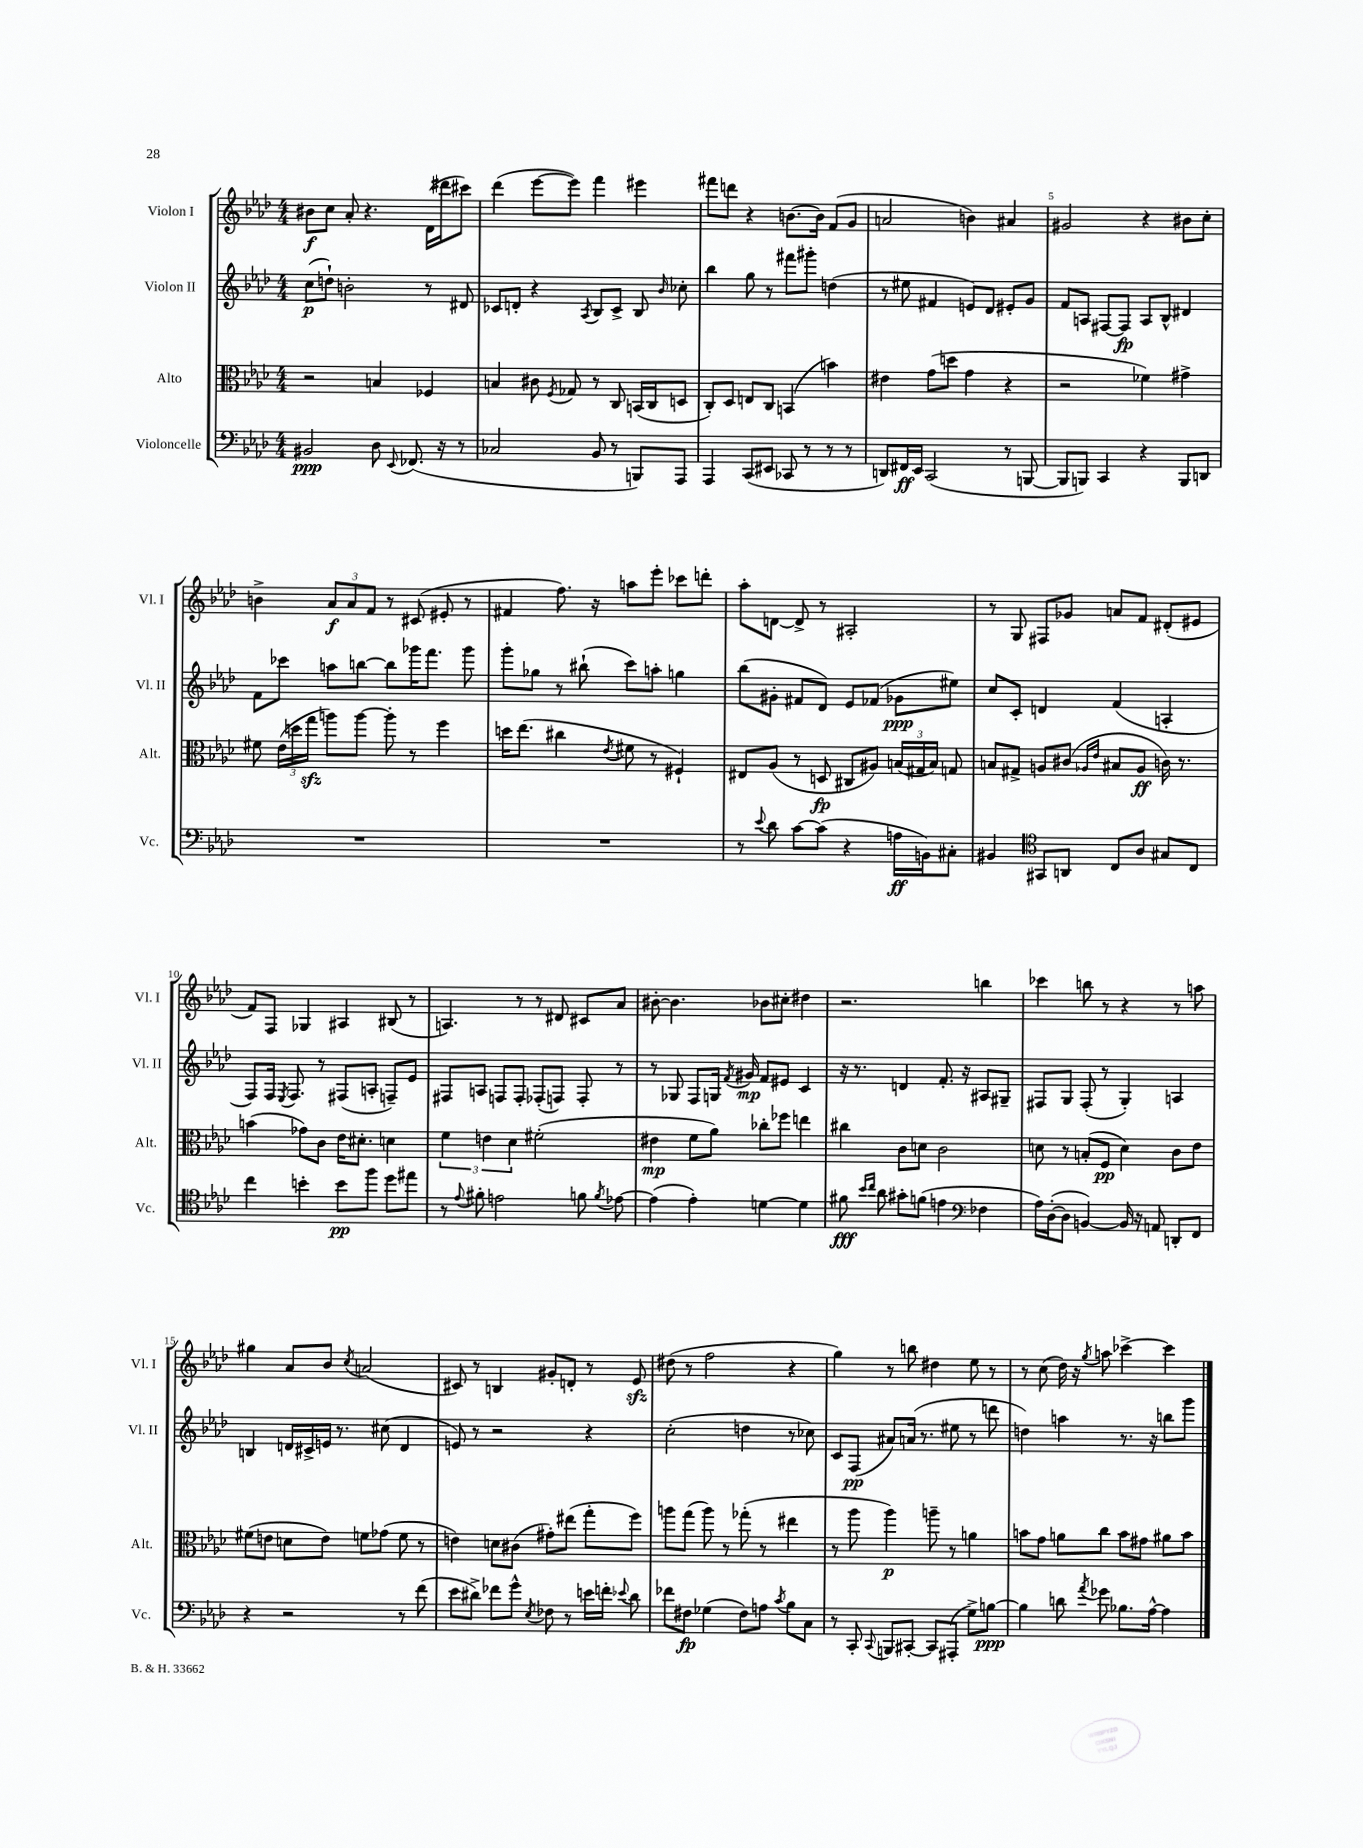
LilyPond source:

<<
\new StaffGroup <<
\new Staff = "s0" \with { instrumentName = "Violon I" shortInstrumentName = "Vl. I" } {
    \clef treble \key aes \major \numericTimeSignature \time 4/4
    \autoBeamOff bis'8[\f c''8] aes'8-. r4. des'16[( dis'''16 cis'''8]) |
    des'''4( ees'''8[~ ees'''8]) f'''4 eis'''4 |
    fis'''8[ d'''8] r4 b'8.[~ b'16] f'8[( g'8] |
    a'2 b'4) ais'4 |
    gis'2 r4 bis'8[ c''8]-. |
    b'4-> \tuplet 3/2 { aes'8[\f aes'8 f'8] } r8 cis'8( eis'8-. r8 |
    fis'4 f''8.) r16 a''8[ ees'''8]-. ces'''8[ d'''8]-. |
    aes''8[-. d'8]~ d'8-> r8 ais2-. |
    r8 g8 fis8[ ges'8] a'8[ f'8] dis'8[-.( eis'8] |
    f'8[) f8] ges4 ais4 bis8( r8 |
    a4.) r8 r8 dis'8 cis'8[ aes'8] |
    bis'8~-. bis'4. bes'8[ cis''8]-. dis''4 |
    r2. b''4 |
    ces'''4 b''8 r8 r4 r8 a''8 |
    gis''4 aes'8[ bes'8] \acciaccatura { c''8 } a'2( |
    cis'8) r8 b4 gis'8[-. d'8]-. r8 ees'8\sfz |
    dis''8( r8 f''2 r4 |
    g''4) r8 b''8 dis''4 ees''8 r8 |
    r8 c''8( des''16) r16 \acciaccatura { g''8 } a''8 ces'''4~-> ces'''4 \bar "|." |
}
\new Staff = "s1" \with { instrumentName = "Violon II" shortInstrumentName = "Vl. II" } {
    \clef treble \key aes \major \numericTimeSignature \time 4/4
    \autoBeamOff c''8[\p( d''8]-!) b'2-. r8 dis'8 |
    ces'8[ d'8]-. r4 \acciaccatura { aes8 } bes8[ ces'8]-> bes8 \grace { bes'16 } ces''8-. |
    bes''4 g''8 r8 fis'''8[ gis'''8]-. d''4( |
    r8 eis''8 fis'4 e'8[) des'8] eis'8[-. g'8] |
    f'8[ a8] fis8[~ fis8]\fp a8[ bes8]-^ dis'4 |
    f'8[ ces'''8] a''8[ b''8]~ b''8[ ges'''16 f'''8.] ges'''8 |
    g'''8[-. ges''8] r8 bis''8-!( c'''8[) a''8]-. g''4 |
    bes''8[( gis'8]-. fis'8[ des'8]) ees'8[ fes'8]( ges'8[\ppp eis''8]) |
    c''8[ c'8]-. d'4 f'4( a4-. |
    f8[) f16] \acciaccatura { ees8 } f8. r8 fis8[( a8]-. f8[--) ees'8] |
    fis8[ a8] f8[ f8]-. fes8[-.( f8]) f8-. r8 |
    r8 ges8 f8[ g16] \acciaccatura { f'8 } gis'16\mp f'8[ eis'8] c'4 |
    r16 r8. d'4 f'8.-. r16 ais8[ gis8]-- |
    fis8[ g8] fis8-.( r8 g4-.) a4 |
    b4 d'16[ cis'16-> e'16] r8. cis''8( d'4 |
    e'8) r8 r2 r4 |
    c''2-.( d''4 r8 ces''8) |
    c'8[ f8]\pp( ais'8[) a'16]( r8. eis''8 r8 d'''8 |
    d''4) a''4 r8. r16 b''8[ g'''8] \bar "|." |
}
\new Staff = "s2" \with { instrumentName = "Alto" shortInstrumentName = "Alt." } {
    \clef alto \key aes \major \numericTimeSignature \time 4/4
    \autoBeamOff r2 b4 fes4 |
    b4 cis'8 \acciaccatura { f8 } ges8 r8 c8 b,16[( c16 d8] |
    c8[-.) des8] e8[ c8] b,4( b'4) |
    eis'4 g'8[( d''8] g'4 r4 |
    r2 fes'4) gis'4-> |
    fis'8 \tuplet 3/2 { ees'16[( d''16 g''16]\sfz } a''8[) a''8]~ a''8-. r8 f''4 |
    d''16[ ees''8.]( cis''4 \acciaccatura { ees'8 } fis'8 r8 fis4-!) |
    eis8[ aes8]( r8 d8\fp cis8[ ais8]) \tuplet 3/2 { b16[( gis16 b16]) } g8 |
    b8[ gis8]-> a8[ cis'8]( \grace { aes16[ ees'16] } bis8[ aes8]\ff c'16) r8. |
    b'4( ges'8[) c'8] ees'16[ dis'8.]-. d'4 |
    \tuplet 3/2 { f'4 e'4 des'4 } fis'2-.( |
    eis'4\mp f'8[ aes'8]) ces''8[-. fes''8] e''4 |
    cis''4 c'8[ d'8] c'2 |
    d'8 r8 b8[-.( f8]\pp d'4) c'8[ ees'8] |
    fis'8[( e'8] d'8[ e'8]) f'8[ ges'8]( f'8 r8 |
    e'4) d'8[ cis'8]( gis'8[-.) eis''8]( g''8[-. f''8]) |
    a''8[ g''8]( a''8) r8 ges''8-.( r8 eis''4 |
    r8 aes''8 aes''4\p) a''8-- r8 a'4 |
    b'8[ g'8] a'8[ c''8] b'8[ gis'8] ais'8[ b'8] \bar "|." |
}
\new Staff = "s3" \with { instrumentName = "Violoncelle" shortInstrumentName = "Vc." } {
    \clef bass \key aes \major \numericTimeSignature \time 4/4
    \autoBeamOff bis,2\ppp des8 \appoggiatura { ees,8 } fes,8.( r16 r8 |
    ces2 bes,8 r8 b,,8[) aes,,8] |
    aes,,4 c,8[( eis,8] ces,8 r8 r8 r8 |
    d,8[) fis,16\ff ees,16] c,2( r8 b,,8~ |
    b,,8[ b,,8]) c,4 r4 b,,8[ d,8] |
    R1 |
    R1 |
    r8 \appoggiatura { ees'8 } des'8 c'8[~ c'8]( r4 a16[\ff b,16) cis8]-. |
    bis,4 \clef tenor gis,8[ a,8] c8[ aes8] gis8[ c8] |
    c''4 b'4-. b'8[\pp f''8] des''8[ eis''8] |
    r8 \appoggiatura { ees'8 } fis'8-. e'2 f'8 \acciaccatura { f'8 } ees'8~ |
    ees'4( ees'4-.) d'4~ d'4 |
    fis'8\fff \grace { bes'16[ c''16] } aes'8 gis'8[-. f'8]( e'4 \clef bass fes4 |
    aes16[) des16~-.( des8] b,4~) b,16 r16 a,8 d,8[-. f,8] |
    r4 r2 r8 f'8( |
    ees'8[ dis'8]->) fes'8[ g'8]-^ \acciaccatura { ees8 } fes8 r8 e'16[ f'16]-. \appoggiatura { ees'8 } dis'8 |
    fes'8[ fis8]\fp ges4( fis8[) a8] \acciaccatura { c'8 } bes8[ c8] |
    r8 c,8-. \appoggiatura { c,8 } b,,8[ cis,8]~-. cis,8[ ais,,8]-.( g8[->) b8]~\ppp |
    b4 d'8 \acciaccatura { aes'8 } ges'8 bes8.[ aes16]~-^ aes4 \bar "|." |
}
>>
>>
\layout { \context { \Score \override BarNumber.break-visibility = ##(#f #t #t) barNumberVisibility = #(every-nth-bar-number-visible 5) } }
